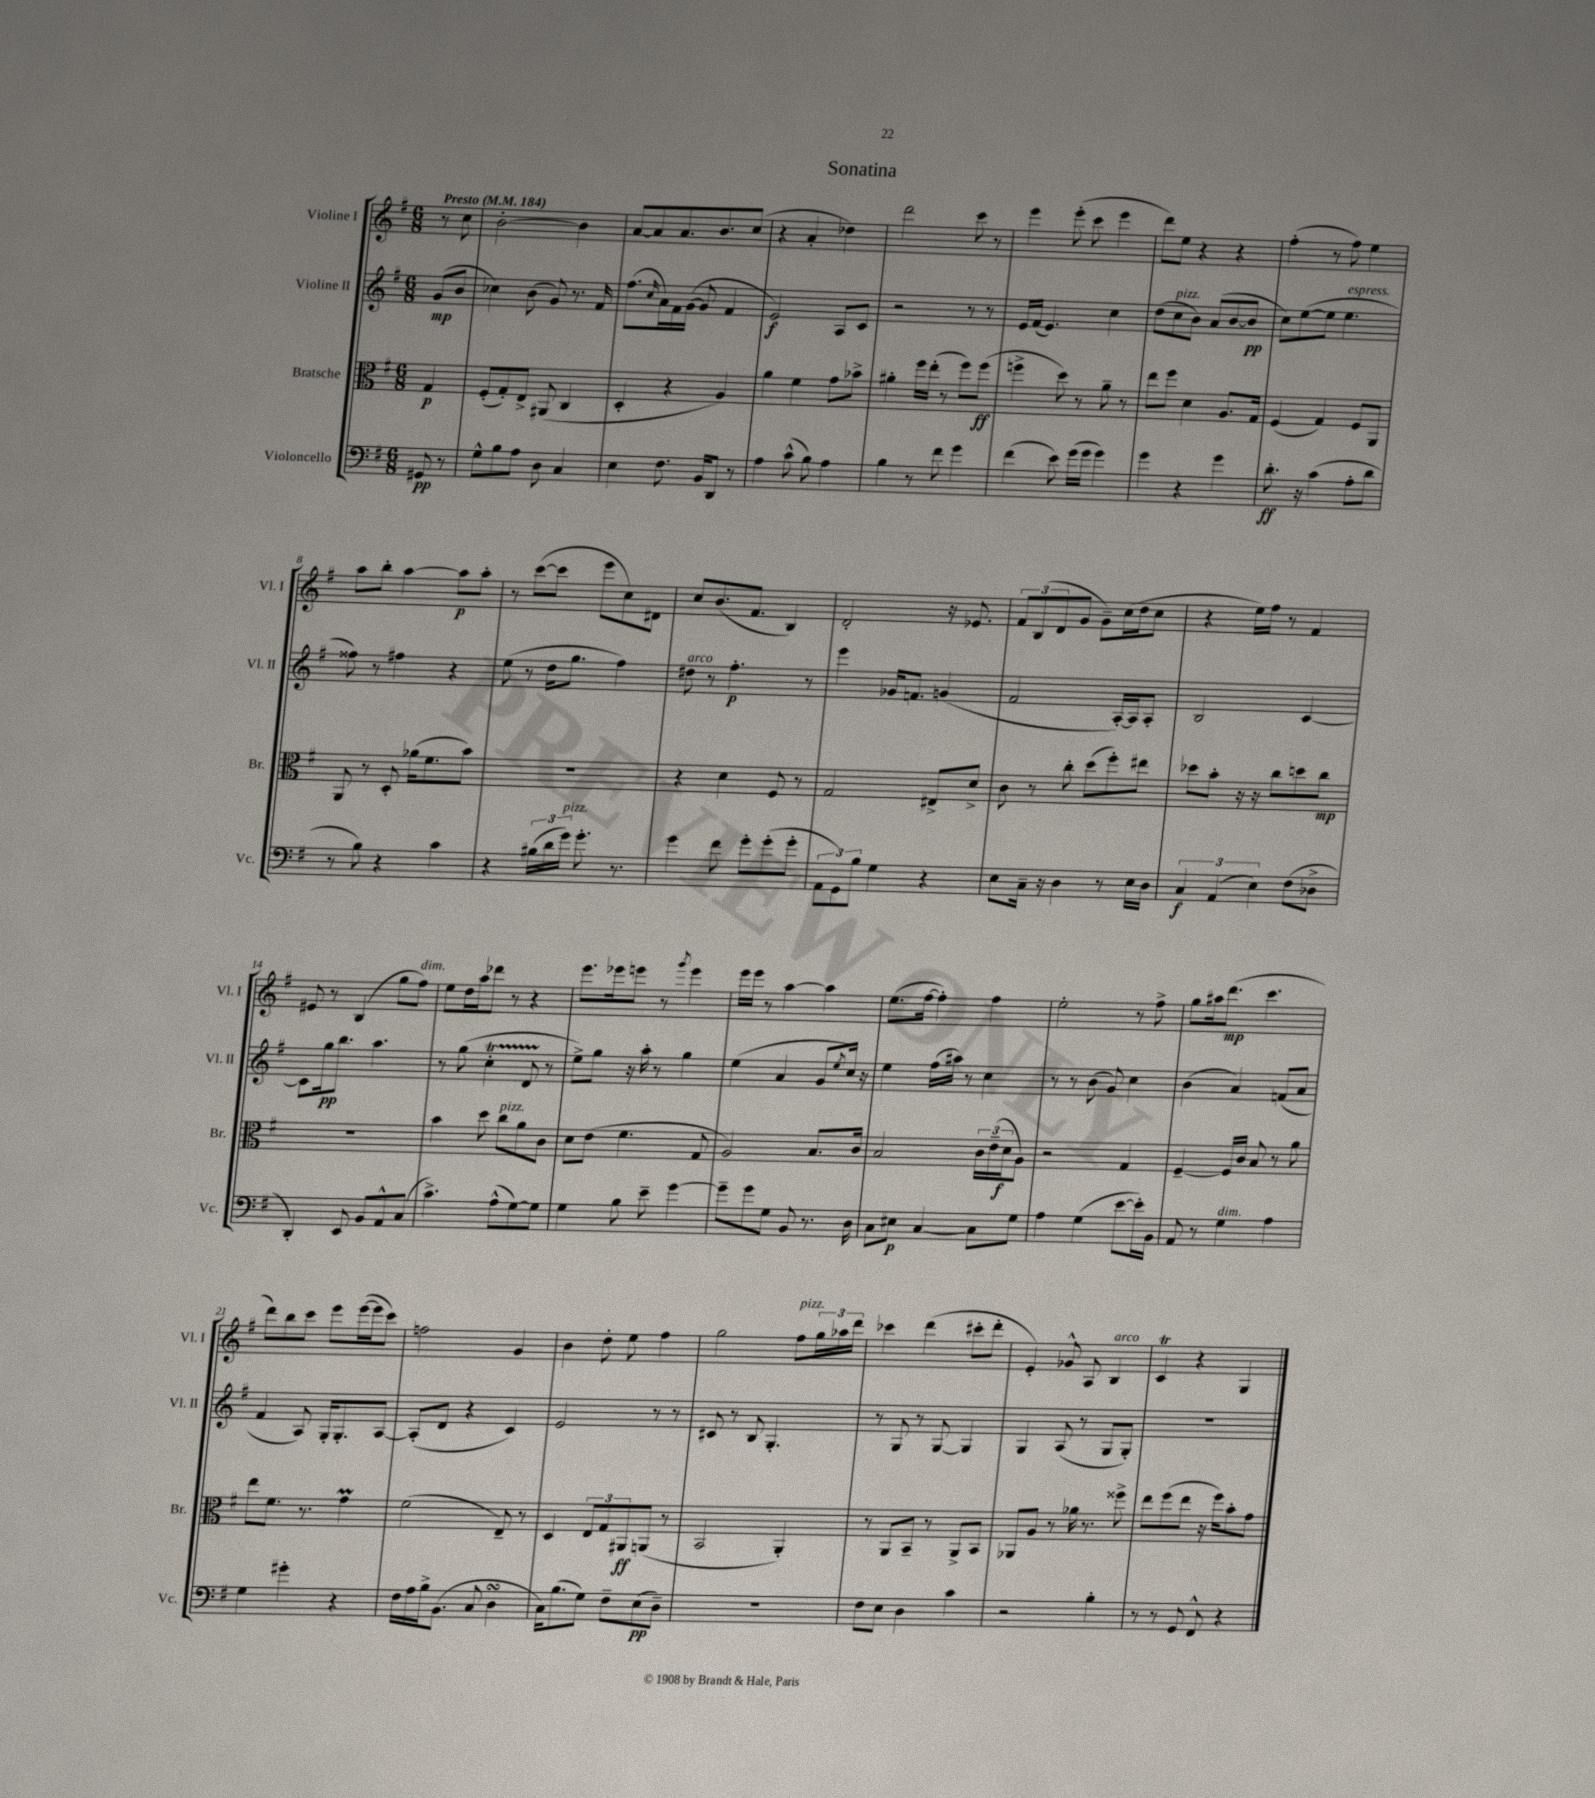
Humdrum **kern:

**kern	**kern	**kern	**kern
*staff4	*staff3	*staff2	*staff1
*clefF4	*clefC3	*clefG2	*clefG2
*k[f#]	*k[f#]	*k[f#]	*k[f#]
*M6/8	*M6/8	*M6/8	*M6/8
*MM184	*MM184	*MM184	*MM184
8GG#	4G	(8g	8r
8r	.	8b	8cc
=	=	=	=
8G^^	(8F#'	4cc-)	[2b'
8B	8G')	.	.
8A	8E^	(8b	.
8D	(8AA#	8g)	.
4C	4C	8.r	4b]
.	.	16f#	.
=	=	=	=
4E	4D'	(8.ff#	[8a
.	.	.	8a]
.	.	16qqcc	.
.	.	16a)	.
8.F#	4r	16f#	8.a
.	.	([16g	.
.	.	8g]	.
16BB	.	.	8.b
8DD	4A)	4f#	.
8r	.	.	(8cc
=	=	=	=
4A	4a	2e)	4r
(8c^^	4f#	.	4a'
8B)	.	.	.
4A	8g	8A	4dd-)
.	8b-^	8c	.
=	=	=	=
4B	4a#'	2r	2ddd
8r	16ff#	.	.
.	(16ee'	.	.
8f#	8r	.	.
4g	8ff#)	8r	8ccc
.	(8ff#	8r	8r
=	=	=	=
(4f#	4ff^	16e	4eee
.	.	(16f#	.
.	.	4.e)	.
8e)	8dd)	.	(8eee'
(16g	8r	.	8ccc
16g	.	.	.
4g)	8a~	4cc	4eee
.	8r	.	.
=	=	=	=
4g	8ee	(8dd	8ddd)
.	8ff#	8cc	8ee
4r	4d	8b)	4r
.	.	(8a	.
4g	8.A	[8b	4r
.	.	8b]	.
.	16G	.	.
=	=	=	=
8.d'	(4F#	8cc)	(4ff#'
.	.	([8ee	.
16r	.	.	.
(4c	4G)	8ee]	8r
.	.	4.ee	8ff#)
8A'	8F#	.	4ee
8d	8AA	.	.
=	=	=	=
8r	8AA	8ff##)	8aa
8B)	8r	8r	8bb'
4r	8D'	4ff#	[4aa
.	(16a-	.	.
.	8.f#	.	.
4c	.	4r	8aa]
.	8b)	.	8aa'
=	=	=	=
4r	2.r	(8ee	8r
.	.	8r	([8ccc
(24B#	.	16dd	8ccc]
24d	.	.	.
.	.	8.gg	.
24g)	.	.	.
8.g'	.	.	8eee
.	.	4ff#)	8cc)
8.r	.	.	.
.	.	.	8d#
=	=	=	=
4g	4r	8dd#	8cc
.	.	8r	(8.b
8f#	4d	4.ff#'	.
.	.	.	8.f#
8g'	.	.	.
(8g'	8F#	.	4B)
8g'	8r	8r	.
=	=	=	=
12AA	2G	4eee	2d'
12GG)	.	.	.
12B	.	.	.
4G	.	16g-	.
.	.	8.f	.
4r	8E#^	(4g	16r
.	.	.	8.e-
.	8d^	.	.
=	=	=	=
8E	8c	2f#	12f#
.	.	.	(12B
16C~	8r	.	.
.	.	.	12d
16r	.	.	.
4D	8cc'	.	8g
.	(8dd	.	8g~)
8r	8ff#')	[16A')	(16cc
.	.	16A]	16dd
16E	8ee#	8A'	8cc
16D	.	.	.
=	=	=	=
6C	8dd-	2B	4r
.	8b'	.	.
(6AA	.	.	.
.	16r	.	16ee)
.	16r	.	16ff#
6E)	.	.	.
.	8cc	.	8r
(8F#	8dd	[4c	4f#
8D-^	8cc	.	.
=	=	=	=
4DD')	2.r	8c]	8e#
.	.	16gg	8r
.	.	8.bb	.
8EE	.	.	(4B
8BB	.	4.aa	.
8AA^^	.	.	8gg
(8C	.	.	8ff#)
=	=	=	=
4.c^)	4b	8r	8ee
.	.	(8gg	16dd
.	.	.	16aa
.	8dd	4cc'	8ddd-
(8A^^	8cc	.	8r
[8G)	8a	8d	4r
8G]	8c	8r	.
=	=	=	=
4G	8d	8ee^)	8.eee
.	(8e	8gg	.
.	.	.	16eee-
8B	4.f#	16r	8eee
.	.	16aa'	.
8e~	.	8r	8r
.	.	.	8qggg
[4g	.	4gg	4eee
.	8G	.	.
=	=	=	=
8g~]	2A)	(4ee	16eee
.	.	.	16eee
8g	.	.	8r
8G	.	4a	[4aa
8BB	.	.	.
8.r	8.B	8g	4aa]
.	.	8qee	.
.	.	16cc)	.
16D	16c	16r	.
=	=	=	=
8C	2B	4ee	(8.ee
8E#	.	.	.
.	.	.	[16ff#
[4C	.	(16ff#	4ff#'])
.	.	16aa#)	.
.	.	8r	.
8C]	24c	4cc	4ff#
.	(24e~	.	.
.	24d	.	.
8G	8A)	.	.
=	=	=	=
4A	2r	8r	2ee'
.	.	8r	.
(4G	.	(8b	.
.	.	8g)	.
[8e	4G	4cc	8r
16e'])	.	.	8ff#^
16BB	.	.	.
=	=	=	=
8AA	[4F#~	(4b	8gg
8r	.	.	16aa#
.	.	.	(8.ddd
4G	16F#]	4a)	.
.	16c	.	.
.	8B	.	4.ccc
4A	8r	(8f	.
.	8a	8a	.
=	=	=	=
4G	8ee	4f#	8ddd)
.	8.f#	.	8bb
4g#'	.	8A)	8ccc
.	8.r	.	.
.	.	16G'	8eee
.	.	8.G'	.
4r	4g	.	([16eee
.	.	.	16eee]
.	.	[8A	8ccc)
=	=	=	=
16F#	(2f#	(8A']	2ff
16A	.	.	.
16B^	.	8d	.
(8.BB	.	.	.
.	.	4r	.
8C	.	.	.
4D	8E~)	4c)	4g
.	8r	.	.
=	=	=	=
16C)	4D	2e	4b
(8.B	.	.	.
8G)	12E	.	8dd'
.	12G	.	.
8F#~	.	.	8ee
.	12AA#	.	.
(8E	(8AA	8r	4ff#
8D~)	8r	8r	.
=	=	=	=
2.r	2BB	8c#	2gg
.	.	8r	.
.	.	8B	.
.	.	4.G'	.
.	4AA')	.	8ff#
.	.	.	24gg
.	.	.	24aa-
.	.	.	24ddd
=	=	=	=
8F#	8r	8r	4ccc-
8E	8AA	8G	.
4D	8BB~	8r	(4ddd
.	8r	[8G	.
4c	8AA^	4G]	8ccc#'
.	8BB	.	8ddd'
=	=	=	=
2r	8AA-	4G	4e')
.	8A	.	.
.	8r	(8A	8g-^^
.	16a-	8r	8A
.	8.r	.	.
4B'	.	8G	4B
.	8ff##^	8G')	.
=	=	=	=
8r	8ee	2.r	4c
8r	(8ff#	.	.
8GG	8ee	.	4r
8FF#^^	16r	.	.
.	16ff#)	.	.
4r	8b'	.	4G
.	8g	.	.
==	==	==	==
*-	*-	*-	*-
